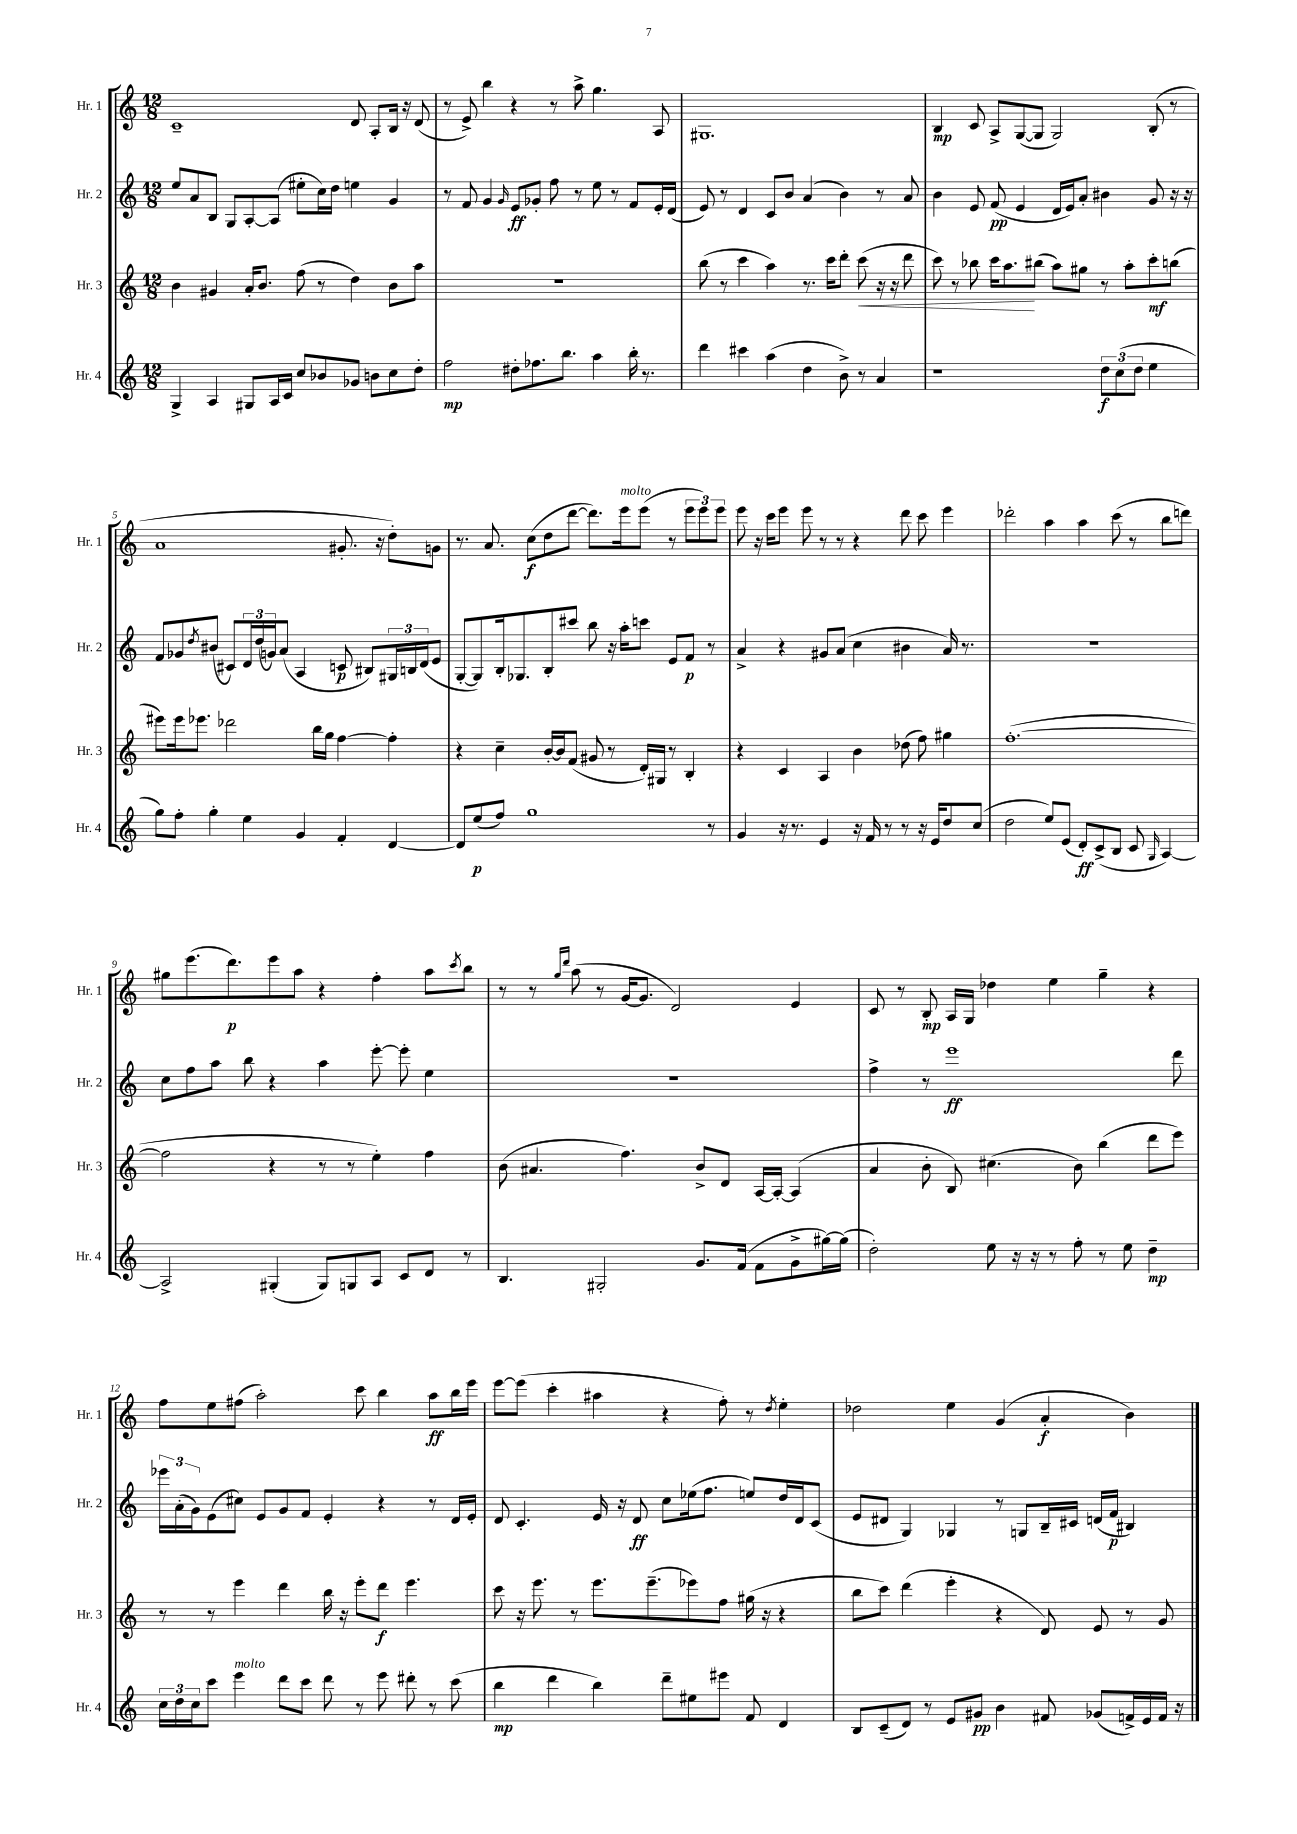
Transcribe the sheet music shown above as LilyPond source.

<<
\new StaffGroup <<
\new Staff = "s0" \with { instrumentName = "Hr. 1" shortInstrumentName = "Hr. 1" } {
    \clef treble \key c \major \numericTimeSignature \time 12/8
    c'1-- d'8 a8-. b16 r16 d'8( |
    r8 e'8->) b''4 r4 r8 a''8-> g''4. a8 |
    gis1. |
    b4\mp c'8 a8-> g8~( g8 g2) b8-.( r8 |
    a'1 gis'8.-. r16 d''8-.) g'8 |
    r8. a'8. c''8\f( d''8 d'''8~ d'''8.) e'''16^\markup { \italic "molto" } e'''8( r8 \tuplet 3/2 { e'''8 e'''8) e'''8 } |
    e'''8 r16 c'''16 e'''8 e'''8 r8 r8 r4 d'''8 c'''8 e'''4 |
    des'''2-. a''4 a''4 c'''8( r8 b''8 d'''8) |
    gis''8 e'''8.( d'''8.\p) e'''8 a''8 r4 f''4-. a''8 \acciaccatura { c'''8 } b''8 |
    r8 r8 \grace { g''16 d'''16 } a''8( r8 g'16~ g'8. d'2) e'4 |
    c'8 r8 b8-.\mp a16 g16 des''4 e''4 g''4-- r4 |
    f''8 e''8 fis''8( a''2-.) c'''8 b''4 a''8\ff b''16 e'''16 |
    e'''8~ e'''8( c'''4-. ais''4 r4 f''8-.) r8 \acciaccatura { d''8 } e''4-. |
    des''2 e''4 g'4( a'4-.\f b'4) \bar "|." |
}
\new Staff = "s1" \with { instrumentName = "Hr. 2" shortInstrumentName = "Hr. 2" } {
    \clef treble \key c \major \numericTimeSignature \time 12/8
    e''8 a'8 b8 g8 a8~-. a8( eis''8-. c''16) d''16 e''4 g'4 |
    r8 f'8 g'4 \grace { g'16 } e'8\ff ges'8-. f''8 r8 e''8 r8 f'8 e'16-. d'16( |
    e'8) r8 d'4 c'8 b'8 a'4( b'4) r8 a'8 |
    b'4 e'8 f'8\pp( e'4 d'16 e'16) a'8-. bis'4 g'8 r16 r16 |
    f'8 ges'8 \acciaccatura { d''8 } bis'8( cis'8) \tuplet 3/2 { d'16 d''16( g'16) } a'8( a4 c'8\p bis8) \tuplet 3/2 { gis16 b16 d'16( } e'8 |
    g8~-. g8) b16-. ges8. b8-. cis'''8 b''8 r16 a''16-. c'''8 e'8 f'8\p r8 |
    a'4-> r4 gis'8 a'8( c''4 bis'4 a'16) r8. |
    R1. |
    c''8 f''8 a''8 b''8 r4 a''4 e'''8~-. e'''8-. e''4 |
    R1. |
    f''4-> r8 e'''1\ff d'''8 |
    \tuplet 3/2 { ees'''16 a'16-.( g'16) } e'8( cis''8) e'8 g'8 f'8 e'4-. r4 r8 d'16 e'16-. |
    d'8 c'4.-. e'16 r16 d'8\ff c''8 ees''16( f''8. e''8) d''16 d'16 c'8( |
    e'8 dis'8 g4) ges4 r8 g8 b16-- cis'16 d'16( f'16\p bis4) \bar "|." |
}
\new Staff = "s2" \with { instrumentName = "Hr. 3" shortInstrumentName = "Hr. 3" } {
    \clef treble \key c \major \numericTimeSignature \time 12/8
    b'4 gis'4 a'16-. b'8. f''8( r8 d''4) b'8 a''8 |
    R1. |
    b''8( r8 c'''4 a''4) r8. c'''16 d'''8-. c'''8\<( r16 r16 d'''8 |
    c'''8) r8 bes''8 c'''16 a''8.\! bis''8( a''8) gis''8 r8 a''8-. c'''8-.\mf b''8( |
    eis'''8) eis'''16 ees'''8. des'''2 b''16 g''16 f''4~ f''4-. |
    r4 c''4-- b'16~-. b'16 f'8( gis'8 r8 d'16-.) gis16 r8 b4-. |
    r4 c'4 a4 b'4 des''8( f''8) gis''4 |
    f''1.~-.( |
    f''2 r4 r8 r8 e''4-.) f''4 |
    b'8( ais'4. f''4.) b'8-> d'8 a16~ a16~-. a4( |
    a'4 b'8-. b8) cis''4.( b'8) b''4( d'''8 e'''8) |
    r8 r8 e'''4 d'''4 b''16 r16 e'''8-. d'''8\f e'''4. |
    c'''8 r16 e'''8. r8 e'''8. e'''8.--( ees'''8) f''8 gis''16( r16 r4 |
    b''8 c'''8) d'''4( e'''4-. r4 d'8) e'8 r8 g'8 \bar "|." |
}
\new Staff = "s3" \with { instrumentName = "Hr. 4" shortInstrumentName = "Hr. 4" } {
    \clef treble \key c \major \numericTimeSignature \time 12/8
    g4-> a4 gis8 a16 c'16 c''8 bes'8 ges'8 b'8 c''8 d''8-. |
    f''2\mp dis''8-. fes''8. b''8. a''4 b''16-. r8. |
    d'''4 cis'''4 a''4( d''4 b'8->) r8 a'4 |
    r1 \tuplet 3/2 { d''8\f c''8( d''8 } e''4 |
    g''8) f''8-. g''4-. e''4 g'4 f'4-. d'4~ |
    d'8 e''8\p( f''8) g''1 r8 |
    g'4 r16 r8. e'4 r16 f'16 r8 r8 r16 e'16 d''8 c''8( |
    d''2 e''8) e'8( d'8-.\ff) c'8->( b8 c'8 \grace { g16 } a4~) |
    a2-> gis4-.( gis8) g8 a8 c'8 d'8 r8 |
    b4. gis2-. g'8. f'16( f'8 g'8-> gis''16~) gis''16( |
    d''2-.) e''8 r16 r16 r8 f''8-. r8 e''8 d''4--\mp |
    \tuplet 3/2 { c''16 d''16 c''16 } c'''8 e'''4^\markup { \italic "molto" } d'''8 c'''8 d'''8 r8 e'''8 dis'''8-. r8 c'''8( |
    b''4\mp d'''4 b''4) d'''8-- eis''8 eis'''8 f'8 d'4 |
    b8 c'8--( d'8) r8 e'8 gis'8\pp b'4 fis'8 ges'8( f'16->) e'16 f'16 r16 \bar "|." |
}
>>
>>
